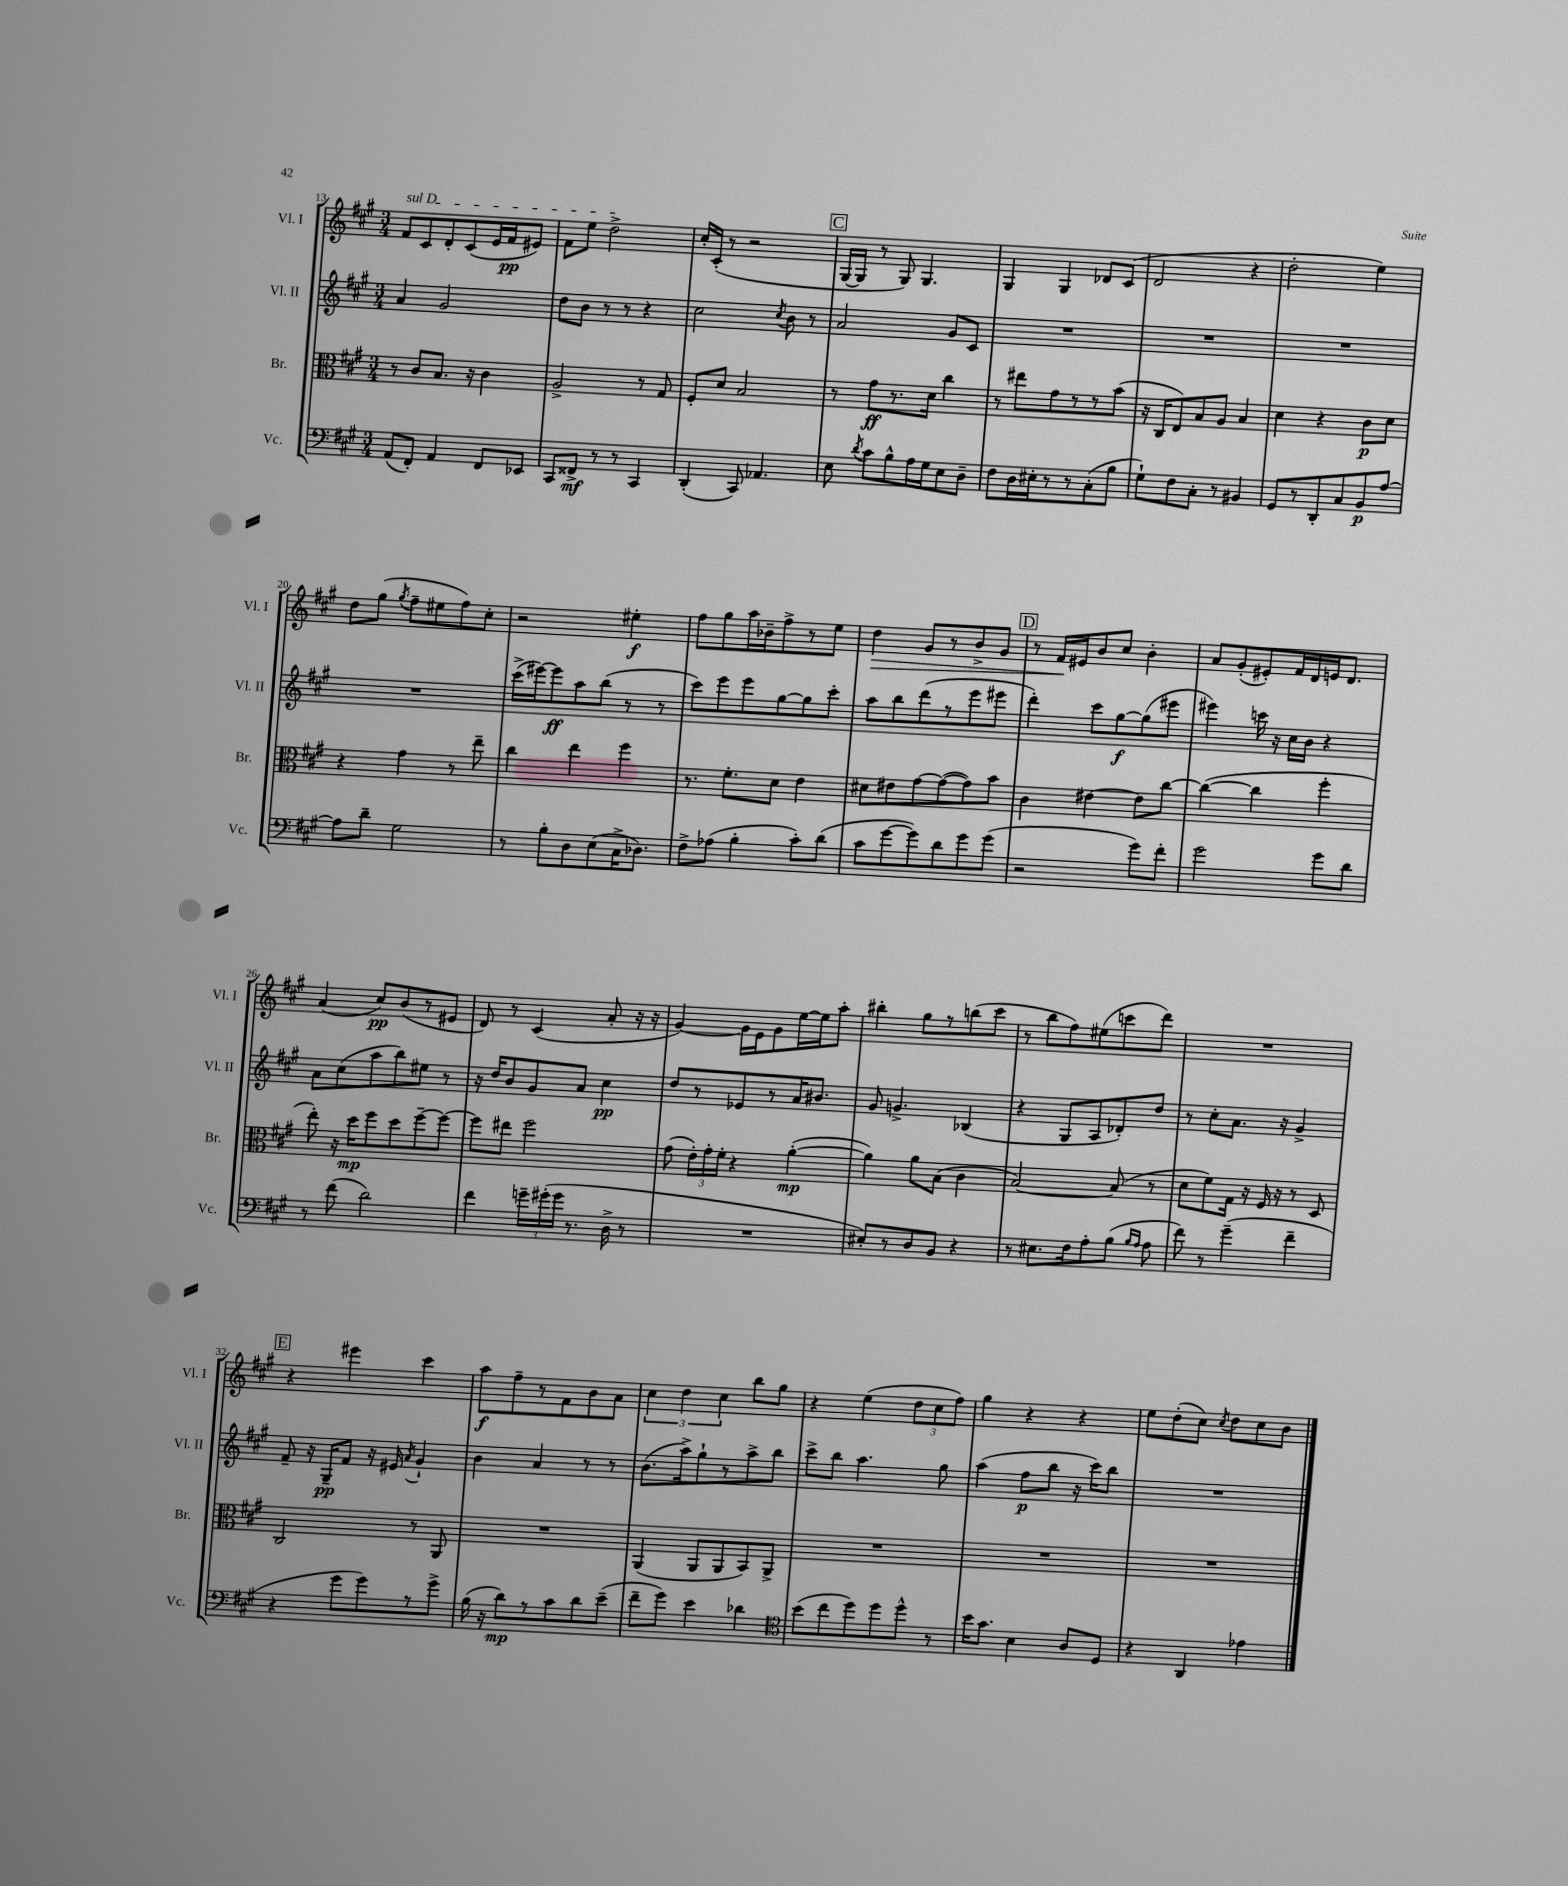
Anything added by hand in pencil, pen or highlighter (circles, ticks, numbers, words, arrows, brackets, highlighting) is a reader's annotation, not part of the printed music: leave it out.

**kern	**kern	**kern	**kern
*staff4	*staff3	*staff2	*staff1
*clefF4	*clefC3	*clefG2	*clefG2
*k[f#c#g#]	*k[f#c#g#]	*k[f#c#g#]	*k[f#c#g#]
*M3/4	*M3/4	*M3/4	*M3/4
(8AA/L	8r	4a/	8f#/L
8FF#'/J)	8c#/L	.	8c#/
4AA/	8.B/J	2g#/	8d'/
.	.	.	(8c#/
.	16r	.	.
8FF#/L	4c#\	.	16e/L
.	.	.	16f#/J
8EE-/J	.	.	8e#/J)
=	=	=	=
8CC#/L	2A^/	8dd\L	8f#\L
8FF##^/J	.	8b\J	8ee\J
8r	.	8r	2dd^\
8r	.	8r	.
4CC#/	8r	4r	.
.	8G#/	.	.
=	=	=	=
(4DD'/	8F#'/L	2cc#\	16cc#'/LL
.	.	.	(16c#'/JJ
.	8d/J	.	8r
8CC#/)	2B/	.	2r
4.AA-/	.	.	.
.	.	8qcc#/	.
.	.	8b\	.
.	.	8r	.
=	=	=	=
8E\	8r	2a/	[16G#/LL
.	.	.	16G#/]JJ
8qd/	.	.	.
8c#\L	8g#\L	.	8r
8B^^\	8.r	.	8G#/)
16A\L	.	.	4.G#/
16G#\J	16d\Jk	.	.
8E\	4cc#\	8g#/L	.
8D~\J	.	8c#/J	.
=	=	=	=
8F#\L	8r	2.r	4G#/
16D\L	8ee#\L	.	.
16E#'\J	.	.	.
8r	8g#\	.	4G#/
8r	8r	.	.
(8C#'\	8r	.	8d-/L
8B\J	(8b\J	.	(8c#/J
=	=	=	=
8G#`\L)	16r	2.r	2d/
.	16C#/LK	.	.
8F#\	8E/)	.	.
8C#'\J	8B/	.	.
8r	8A/J	.	.
4BB#/	4B/	.	4r
=	=	=	=
8GG#/L	4d\	2.r	2dd'\
8r	.	.	.
8DD'/	4r	.	.
8C#/	.	.	.
8BB/	8c#\L	.	4ee\)
[8A/J	8d\J	.	.
=	=	=	=
8A\]L	4r	2.r	8dd\L
8d~\J	.	.	(8gg#\J
.	.	.	8qgg#/
2G#\	4g#\	.	8ff#~\L
.	.	.	8ee#\
.	8r	.	8ff#\)
.	8ee~\	.	8cc#'\J
=	=	=	=
8r	4cc#\	(16ccc#^\LL	2r
.	.	[16eee#\J)	.
8B'\L	.	8eee#\]	.
8D\	4ee\	8aa\	.
(8E\	.	(8bb\J	.
16C#^\K	4ff#\	8r	4ee#'\
8.D-\J)	.	.	.
.	.	8r	.
=	=	=	=
8F#^\L	8.r	8ccc#\L)	8ff#\L
(8A-\J	.	8eee\	8gg#\
.	8.f#'\L	.	.
4B'\	.	8eee\	16aa\L
.	.	.	16b-~\J
.	8d\J	[8gg#\	8ff#^\
8c#'\L)	4e\	8gg#\]	8r
(8d\J	.	8ccc#'\J	8ee\J
=	=	=	=
8c#\L	8d#\L	8aa\L	4dd\
[8g#\	8e#\	8bb\	.
8g#\])	[8g#\	(8ddd\	8g#/L
8d\	(8g#\_	8r	8r
8g#\	8g#\])	8eee\	8b^/
(8g#\J	8b\J	8eee#\J	8g#/J
=	=	=	=
2r	4c#\	4ddd'\)	8r
.	.	.	16f#/LL
.	.	.	16e#/J
.	[4e#\	8ccc#\L	8b/
.	.	[8gg#\	8cc#/J
8g#\L)	8e#\]L	(8gg#\]	4b'\
8f#'\J	[8cc#\J	8eee#\J	.
=	=	=	=
2g#\	(4cc#\_	4eee#\)	8a/L
.	.	.	(8g#'/
.	4cc#\]	16ccc\	8e#'/)
.	.	16r	.
.	.	16cc#\LL	16f#/L
.	.	16b\JJ	16d/
8g#\L	4ff#'\	4r	16e/J
.	.	.	8.d/J
8d\J	.	.	.
=	=	=	=
8r	8ee'\)	8a\L	(4a/
(8f#\	16r	(8cc#\	.
.	16dd\LK	.	.
2d\)	8ff#\	8aa\	8cc#/L)
.	8dd\	8bb\)	(8b/
.	[8ff#~\	8ee#\J	8r
.	8ff#\_J	8r	8e#/J
=	=	=	=
4f#\	8ff#\]L	16r	8d/)
.	.	16dd/LK	.
.	8ee#\J	8b/	8r
24g~\LL	2ff#\	8g#/	(4c#/
(24g#'\	.	.	.
24g#\JJ	.	.	.
8.r	.	8a/J	.
.	.	4cc#\	8a'/
16D^\	.	.	.
8r	.	.	16r
.	.	.	16r
=	=	=	=
2.r	(8g#\	8dd/L	[4g#/)
.	24e'\LL)	8r	.
.	24g#'\	.	.
.	24f#'\JJ	.	.
.	4r	8e-/	16g#\]LL
.	.	.	16e\J
.	.	8r	8g#\
.	([4a'\	16a/K	[16ee\L
.	.	8.b#/J	16ee\]J
.	.	.	8aa'\J
=	=	=	=
8E#'/L)	4a\])	8g#/	4bb#'\
8r	.	4.g^/	.
8D/	8a\L	.	8gg#\L
8BB/J	(8B\J	.	8r
4r	4c#\	(4B-/	(8bb\
.	.	.	8ccc#\J
=	=	=	=
8r	[2B/)	4r	8r
8.E#\L	.	.	8bb\L
.	.	8G#/L	8ff#\)
16F#\k	.	.	.
8A'\	.	8A/	(8ee#\
(8B\J	(8B/]	8d-'/)	8ccc\
16qqB/LL	.	.	.
16qqA/JJ	.	.	.
8A\	8r	8dd/J	8ddd\J)
=	=	=	=
8f#\)	8d\L	8r	2.r
8r	8f#\)	8cc#'\L	.
(4g#~\	16G#\Jk	8.a\J	.
.	16r	.	.
.	16F#/	.	.
.	16r	16r	.
4f#~\	8r	4g#^/	.
.	8D/	.	.
=	=	=	=
4r	2C#/	8f#~/	4r
.	.	16r	.
.	.	16G#~/LK	.
8g#\L	.	8f#/J	4eee#\
8g#\)	.	16r	.
.	.	16e#/	.
.	.	8qa/	.
8r	8r	4g#`/	4ccc#\
8g#^\J	8AA/	.	.
=	=	=	=
(16B\	2.r	4b\	8aa\L
16r	.	.	.
8d\L)	.	.	8ff#~\
8r	.	4a/	8r
8c#\	.	.	8f#\
8d\	.	8r	8b\
(8e~\J	.	8r	8a\J
=	=	=	=
8f#~\L	(4AA/	(8.b\L	6cc#\
8g#\J)	.	.	.
.	.	.	6dd\
.	.	16aa^\k)	.
4e\	8AA/L	8gg#`\	.
.	.	.	6cc#\
.	8AA/	8r	.
4d-\	8BB/)	8aa^\	8bb\L
.	8AA^/J	8bb\J	8gg#\J
=	=	=	=
*clefC4	*	*	*
(8b\L	2.r	8ccc#^\L	4r
8cc#\	.	8bb\J	.
8dd\)	.	4.aa\	(4ee\
8dd\	.	.	.
8dd^^\J	.	.	12dd\L
.	.	.	12cc#\
8r	.	8gg#\	.
.	.	.	12ff#\J)
=	=	=	=
16b\LK	2.r	(4aa\	4gg#\
8.g#\J	.	.	.
4B\	.	8ff#\L	4r
.	.	8bb\J	.
8A/L	.	16r	4r
.	.	16ccc#\LK)	.
8D/J	.	8bb\J	.
=	=	=	=
4r	2.r	2.r	8ee\L
.	.	.	(8dd'\
4AA/	.	.	8cc#\J)
.	.	.	8qcc#/
.	.	.	8dd\L
4e-\	.	.	8cc#\
.	.	.	8b\J
==	==	==	==
*-	*-	*-	*-
